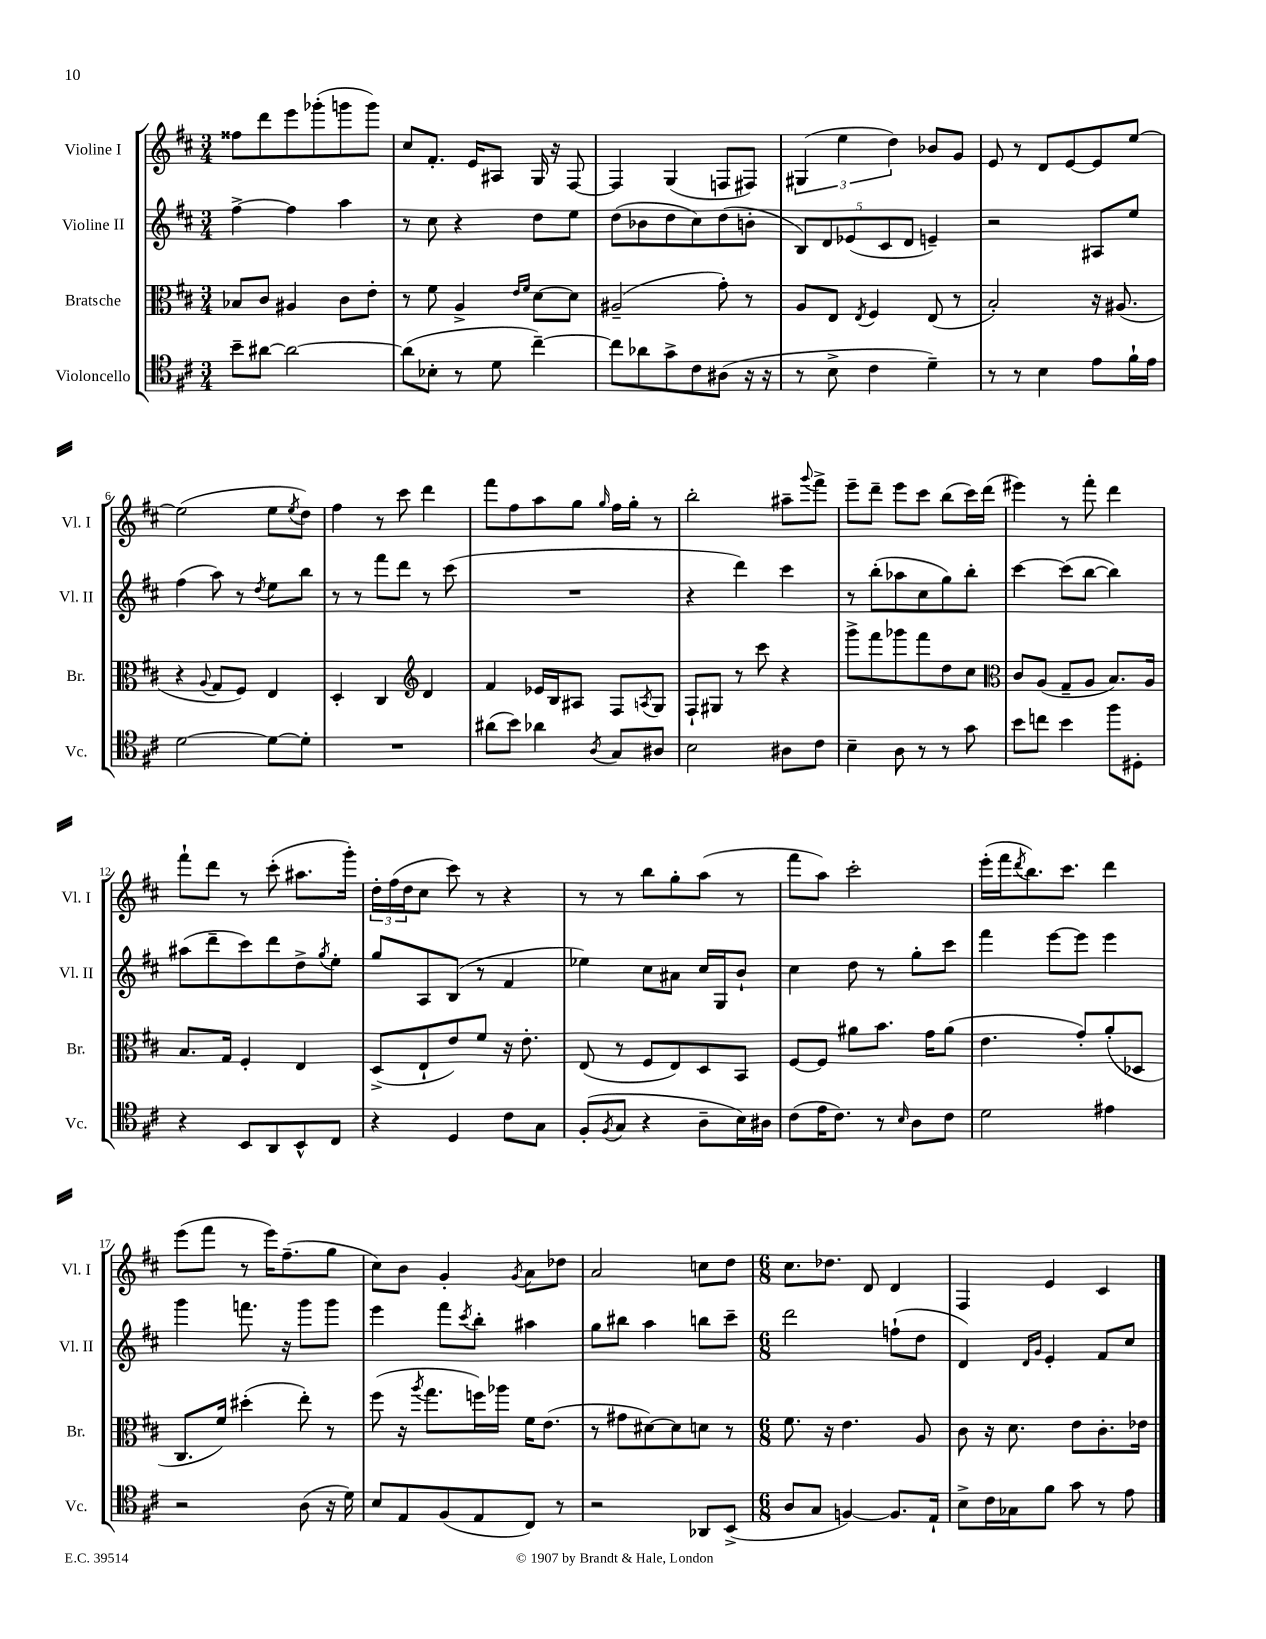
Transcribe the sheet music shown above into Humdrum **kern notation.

**kern	**kern	**kern	**kern
*staff4	*staff3	*staff2	*staff1
*clefC4	*clefC3	*clefG2	*clefG2
*k[f#c#]	*k[f#c#]	*k[f#c#]	*k[f#c#]
*M3/4	*M3/4	*M3/4	*M3/4
8b~\L	8B-/L	[4ff#^\	8ff##\L
[8a#\J	8c#/J	.	8ddd\
2a#\_	4A#/	4ff#\]	8eee\
.	.	.	(8ggg-'\
.	8c#\L	4aa\	8ggg\
.	8e'\J	.	8ggg\J)
=	=	=	=
(8a#\]L	8r	8r	8cc#/L
8B-'\J	8f#\	8cc#\	8.f#'/J
8r	4A^/	4r	.
.	.	.	16e/LK
8d\	.	.	8A#/J
.	16qqe/LL	.	.
.	16qqf#/JJ	.	.
[4cc#~\)	[8d\L	8dd\L	16G/
.	.	.	16r
.	8d\]J	8ee\J	[8F#/
=	=	=	=
8cc#\]L	(2A#~/	(8dd\L	4F#/]
8a-\	.	8b-\	.
8g^\	.	8dd\	(4G/
8c#\	.	8cc#\)	.
(8A#\J	8g'\)	(8dd\	8F/L
16r	8r	8b'\J	8F#/J)
16r	.	.	.
=	=	=	=
8r	8A/L	10B/L)	(6G#/
.	.	10d/	.
8B^\	8E/J	.	.
.	.	.	6ee\
.	.	(10e-/	.
.	8qE/	.	.
4c#\	4F#/	.	.
.	.	10c#/	.
.	.	.	6dd\)
.	.	10d/J	.
4d~\)	(8E/	4e~/)	8b-/L
.	8r	.	8g/J
=	=	=	=
8r	2B'/)	2r	8e/
8r	.	.	8r
4B\	.	.	8d/L
.	.	.	[8e/
8e\L	16r	8A#/L	8e/]
.	(8.A#/	.	.
16f#`\L	.	8ee/J	[8ee/J
16e\JJ	.	.	.
=	=	=	=
[2d\	4r	(4ff#\	(2ee\]
.	8qqA/	.	.
.	8G/L	8aa\)	.
.	8F#/J)	8r	.
.	.	8qdd/	.
8d\_L	4E/	8ee\L	8ee\L
.	.	.	8qee/
8d'\]J	.	8bb\J	8dd\J)
=	=	=	=
2.r	4D'/	8r	4ff#\
.	.	8r	.
.	4C#/	8fff#\L	8r
.	.	8ddd\J	8ccc#\
*	*clefG2	*	*
.	4d/	8r	4ddd\
.	.	(8ccc#\	.
=	=	=	=
(8a#\L	4f#/	2.r	8fff#\L
8b\J)	.	.	8ff#\
4a-\	16e-/LL	.	8aa\
.	16B/J	.	.
.	8A#/J	.	8gg\J
8qA/	.	.	16qqgg/
8G/L	8F#/L	.	16ff#\LL
.	.	.	16gg'\JJ
.	8qA/	.	.
8A#/J	8G/J	.	8r
=	=	=	=
2B\	8F#`/L	4r	2bb'\
.	8G#/J	.	.
.	8r	4ddd\)	.
.	8ccc#\	.	.
8A#\L	4r	4ccc#\	8aa#~\L
.	.	.	8qqggg/
8c#\J	.	.	8fff#^\J
=	=	=	=
4B~\	8ggg^\L	8r	8eee~\L
.	8fff#\	(8bb'\L	8ddd~\J
8A\	8ggg-\	8aa-\	8eee\L
8r	8fff#\	8cc#\	8ccc#\J
8r	8dd\	8gg\)	(8bb\L
8g\	8cc#\J	8bb'\J	16ccc#\L)
.	.	.	(16ddd\JJ
=	=	=	=
*	*clefC3	*	*
8b\L	8c#/L	[4ccc#\	4eee#\)
8cc\J	(8A/J	.	.
4b\	8G~/L	(8ccc#\]L	8r
.	8A/J	[8bb\J	8fff#'\
8ff#\L	8.B/L)	4bb\])	4ddd\
8D#'\J	.	.	.
.	16A/Jk	.	.
=	=	=	=
4r	8.B/L	(8aa#\L	8fff#`\L
.	.	8ddd~\	8ddd\J
.	16G/Jk	.	.
8BB/L	4F#'/	8ccc#\)	8r
8AA/	.	8ddd\	(8ccc#'\
8BB^^/	4E/	8dd^\	8.aa#\L
.	.	8qgg/	.
8C#/J	.	8ee'\J	.
.	.	.	16ggg'\Jk)
=	=	=	=
4r	(8D^/L	8gg/L	24dd'\LL
.	.	.	(24ff#\
.	.	.	24dd\J
.	8E`/	8A/	8cc#\J
4D/	8e/)	(8B/J	8ccc#\)
.	8f#/J	8r	8r
8c#\L	16r	4f#/	4r
.	8.e'\	.	.
8G\J	.	.	.
=	=	=	=
(8F#'/L	(8E/	4ee-\)	8r
8qF#/	.	.	.
8G/J	8r	.	8r
4r	8F#/L	8cc#\L	8bb\L
.	8E/)	8a#\J	8gg'\
8A~\L	8D/	16cc#/LL	(8aa\J
.	.	16G/J	.
16B\L)	8BB/J	8b`/J	8r
16A#\JJ	.	.	.
=	=	=	=
(8c#\L	[8F#/L	4cc#\	8fff#\L
16e\K	8F#/]J	.	8aa\J)
8.c#\J)	.	.	.
.	8a#\L	8dd\	2ccc#'\
8r	8.b\J	8r	.
16qqB/	.	.	.
8A\L	.	8gg'\L	.
.	16g\LK	.	.
8c#\J	(8a#\J	8ccc#\J	.
=	=	=	=
2d\	4.e\	4fff#\	(16eee'\LL
.	.	.	16fff#\J
.	.	.	8qddd/
.	.	.	8.bb\)
.	.	[8eee\L	.
.	.	.	8.ccc#\J
.	8g'/L)	8eee\]J	.
4e#\	(8a'/	4eee\	4ddd\
.	8D-/J	.	.
=	=	=	=
2r	8.C#/L	4ggg\	(8eee\L
.	.	.	8fff#\J
.	16f#/Jk)	.	.
.	(4dd#'\	8.fff\	8r
.	.	.	16eee\LK)
.	.	16r	(8.ff#~\
(8A\	8ee'\)	8ggg\L	.
16r	8r	8ggg\J	8gg\J
16d\)	.	.	.
=	=	=	=
8B/L	(8ff#\	4eee\	8cc#\L)
8E/	16r	.	8b\J
.	8qaa/	.	.
.	8.gg\L	.	.
(8F#/	.	8fff#\L	4g'/
.	.	8qccc#/	.
8E/	16ff\L)	8bb'\J	.
.	16aa-\JJ	.	.
.	.	.	8qg/
8C#/J)	16f#\LK	4aa#\	8a\L
.	(8.e\J	.	.
8r	.	.	8dd-\J
=	=	=	=
2r	8r	8gg\L	2a/
.	8g#\L	8bb#\J	.
.	[8d#\)	4aa\	.
.	8d#\]	.	.
8AA-/L	8d\J	8bb\L	8cc\L
(8BB^/J	8r	8ccc#~\J	8dd\J
=	=	=	=
*M6/8	*M6/8	*M6/8	*M6/8
8A/L	8.f#\	2ddd\	8.cc#\L
8G/J	.	.	.
.	16r	.	8.dd-\J
[4F/)	4.e\	.	.
.	.	.	8d/
8.F/]L	.	(8ff`\L	4d/
.	8A/	8dd\J	.
16E`/Jk	.	.	.
=	=	=	=
8B^\L	8c#\	4d/)	4F#/
16c#\L	16r	.	.
16G-\J	8.d\	.	.
.	.	16qqd/LL	.
.	.	16qqg/JJ	.
8f#\J	.	4e'/	4e/
8g\	8e\L	.	.
8r	8.c#'\	8f#/L	4c#/
8e\	.	8cc#/J	.
.	16e-\Jk	.	.
==	==	==	==
*-	*-	*-	*-
